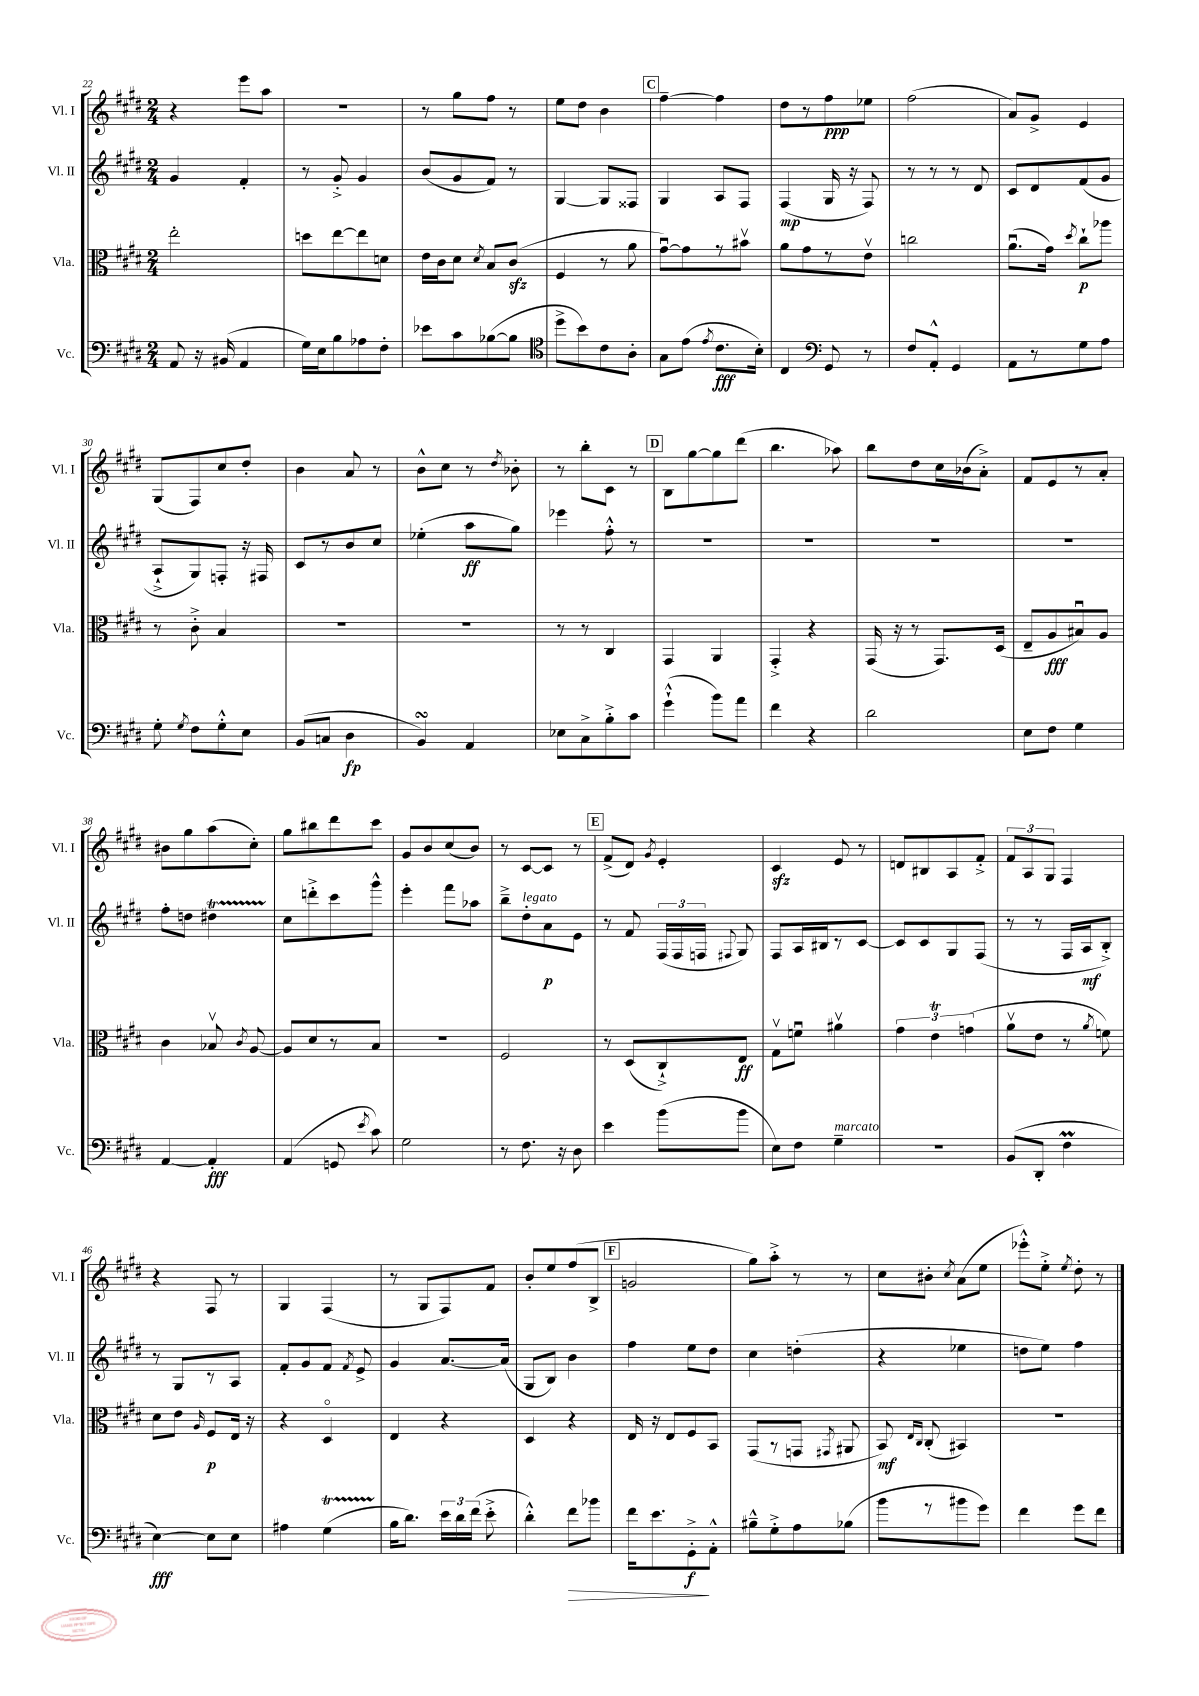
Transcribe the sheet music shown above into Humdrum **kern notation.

**kern	**kern	**kern	**kern
*staff4	*staff3	*staff2	*staff1
*clefF4	*clefC3	*clefG2	*clefG2
*k[f#c#g#d#]	*k[f#c#g#d#]	*k[f#c#g#d#]	*k[f#c#g#d#]
*M2/4	*M2/4	*M2/4	*M2/4
8AA	2ee'	4g#	4r
16r	.	.	.
(16BB#	.	.	.
4AA	.	4f#'	8eee
.	.	.	8aa
=	=	=	=
16G#)	8dd	8r	2r
16E	.	.	.
8B	[8ee	8g#'^	.
8A-	8ee]	4g#	.
8F#'	8d	.	.
=	=	=	=
8e-	16e	(8b	8r
.	16c#	.	.
8c#	8d#	8g#	8gg#
.	8qd#	.	.
([8B-	8B	8f#)	8ff#
8B-]	(8c#	8r	8r
=	=	=	=
*clefC4	*	*	*
8dd#^	4F#	[4G#	8ee
8b)	.	.	8dd#
8c#	8r	8G#]	4b
8A'	8a	8F##	.
=	=	=	=
8G#	[8g#u)	4G#	[4ff#~
(8e	8g#]	.	.
8qe	.	.	.
8.c#	8r	8A	4ff#]
.	8b#v	8F#	.
16B')	.	.	.
=	=	=	=
4C#	8a	(4F#	8dd#
.	8g#	.	8r
*clefF4	*	*	*
8GG#	8r	16G#	8ff#
.	.	16r	.
8r	8ev	8F#)	8ee-
=	=	=	=
8F#	2cc	8r	(2ff#
8AA'^^	.	8r	.
4GG#	.	8r	.
.	.	8d#	.
=	=	=	=
8AA	(8.au	8c#	8a)
8r	.	8d#	8g#^
.	16g#)	.	.
.	8qdd#	.	.
8G#	8cc#`	(8f#	4e
8A	8aa-	8g#	.
=	=	=	=
8G#'	8r	8A`^	(8G#
8qG#	.	.	.
8F#	8c#'^	8G#)	8F#)
8G#'^^	4B	8F'	8cc#
8E	.	16r	8dd#'
.	.	16F#	.
=	=	=	=
(8BB	2r	8c#	4b
8C	.	8r	.
4D#	.	8b	8a
.	.	8cc#	8r
=	=	=	=
4BB)	2r	(4ee-'	8b^^
.	.	.	8cc#
4AA	.	8aa	8r
.	.	.	8qdd#
.	.	8gg#)	8b-'
=	=	=	=
8E-	8r	4eee-	8r
8C#^	8r	.	8bb'
8B'^	4C#	8ff#'^^	8c#
8c#	.	8r	8r
=	=	=	=
(4g#`^^	4GG#	2r	8B
.	.	.	[8gg#
8b)	4AA	.	8gg#]
8a	.	.	(8ddd#
=	=	=	=
4f#	4GG#'^	2r	4.bb
4r	4r	.	.
.	.	.	8aa-)
=	=	=	=
2d#	(16GG#	2r	8bb
.	16r	.	.
.	8r	.	8dd#
.	8.GG#)	.	16cc#
.	.	.	(16b-
.	.	.	8a'^)
.	(16D#	.	.
=	=	=	=
8E	8E~	2r	8f#
8F#	8A	.	8e
4G#	8B#u)	.	8r
.	8A	.	8a'
=	=	=	=
[4AA	4c#	8ff#'	8b#
.	.	8dd	8gg#
4AA']	8B-v	4dd#	(8aa
.	8qc#	.	.
.	[8A	.	8cc#')
=	=	=	=
(4AA	8A]	8cc#	8gg#
.	8d#	8ddd'^	8bb#
8GG	8r	8ccc#	8ddd#
8qe	.	.	.
8c#)	8B	8ggg#^^	8ccc#
=	=	=	=
2G#	2r	4eee'	8g#
.	.	.	8b
.	.	8fff#	(8cc#
.	.	8aa-	8b)
=	=	=	=
8r	2F#	8bb~^	8r
8.F#	.	8dd#'	[8c#
.	.	8a	8c#]
16r	.	.	.
8D#	.	8e	8r
=	=	=	=
4e	8r	8r	(8f#^
.	(8D#	8f#	8d#)
.	.	.	8qg#
(8b	8C#`^)	(24F#	4e'
.	.	24F#	.
.	.	24F	.
.	.	8qqF#	.
8b	8E	8G#)	.
=	=	=	=
8E)	8G#v	8F#	4c#
8F#	8fu	16A	.
.	.	16B#	.
4G#~	4a#v	8r	8e
.	.	[8c#	8r
=	=	=	=
2r	6g#	8c#]	8d
.	.	8c#	8B#
.	6e	.	.
.	.	8G#	8A
.	(6g	.	.
.	.	(8F#	8f#'^
=	=	=	=
(8BB	8av	8r	12f#
.	.	.	12A
8DD#'	8e	8r	.
.	.	.	12G#
4F#	8r	16F#	4F#
.	.	16A	.
.	8qa	.	.
.	8f)	8B'^)	.
=	=	=	=
[4E)	8d#	8r	4r
.	8e	8G#	.
.	16qqA	.	.
8E]	8F#	8r	8F#
8E	16E	8A	8r
.	16r	.	.
=	=	=	=
4A#	4r	8f#'	4G#
.	.	8g#	.
(4G#	4D#o	8f#	(4F#
.	.	8qf#	.
.	.	8e^	.
=	=	=	=
16B	4E	4g#	8r
8.d#)	.	.	.
.	.	.	8G#
24e	4r	[8.a	8F#)
24d#	.	.	.
(24f#	.	.	.
8e'^	.	.	8f#
.	.	(16a]	.
=	=	=	=
4d#'^^)	4D#	8G#	8b'
.	.	8B)	8ee
8f#	4r	4b	(8ff#
8b-	.	.	8B^
=	=	=	=
16f#	16E	4ff#	2g
8.e	16r	.	.
.	8E	.	.
8GG#'^	8F#	8ee	.
8AA'^^	8BB	8dd#	.
=	=	=	=
8B#~^^	(8GG#	4cc#	8gg#)
8G#'^	8r	.	8aa'^
8A	8GG	(4dd'	8r
.	8qGG#	.	.
(8B-	8AA#	.	8r
=	=	=	=
8b	8BB)	4r	8cc#
.	16qqE	.	.
.	16qqC#	.	.
8r	(8C#'	.	8b#'
.	.	.	8qcc#
8b#	4BB#)	4ee-	(8a
8g#)	.	.	8ee
=	=	=	=
4f#	2r	8dd	8eee-'^^)
.	.	8ee)	8ee'^
.	.	.	8qee
8g#	.	4ff#	8dd#'
8f#	.	.	8r
==	==	==	==
*-	*-	*-	*-
